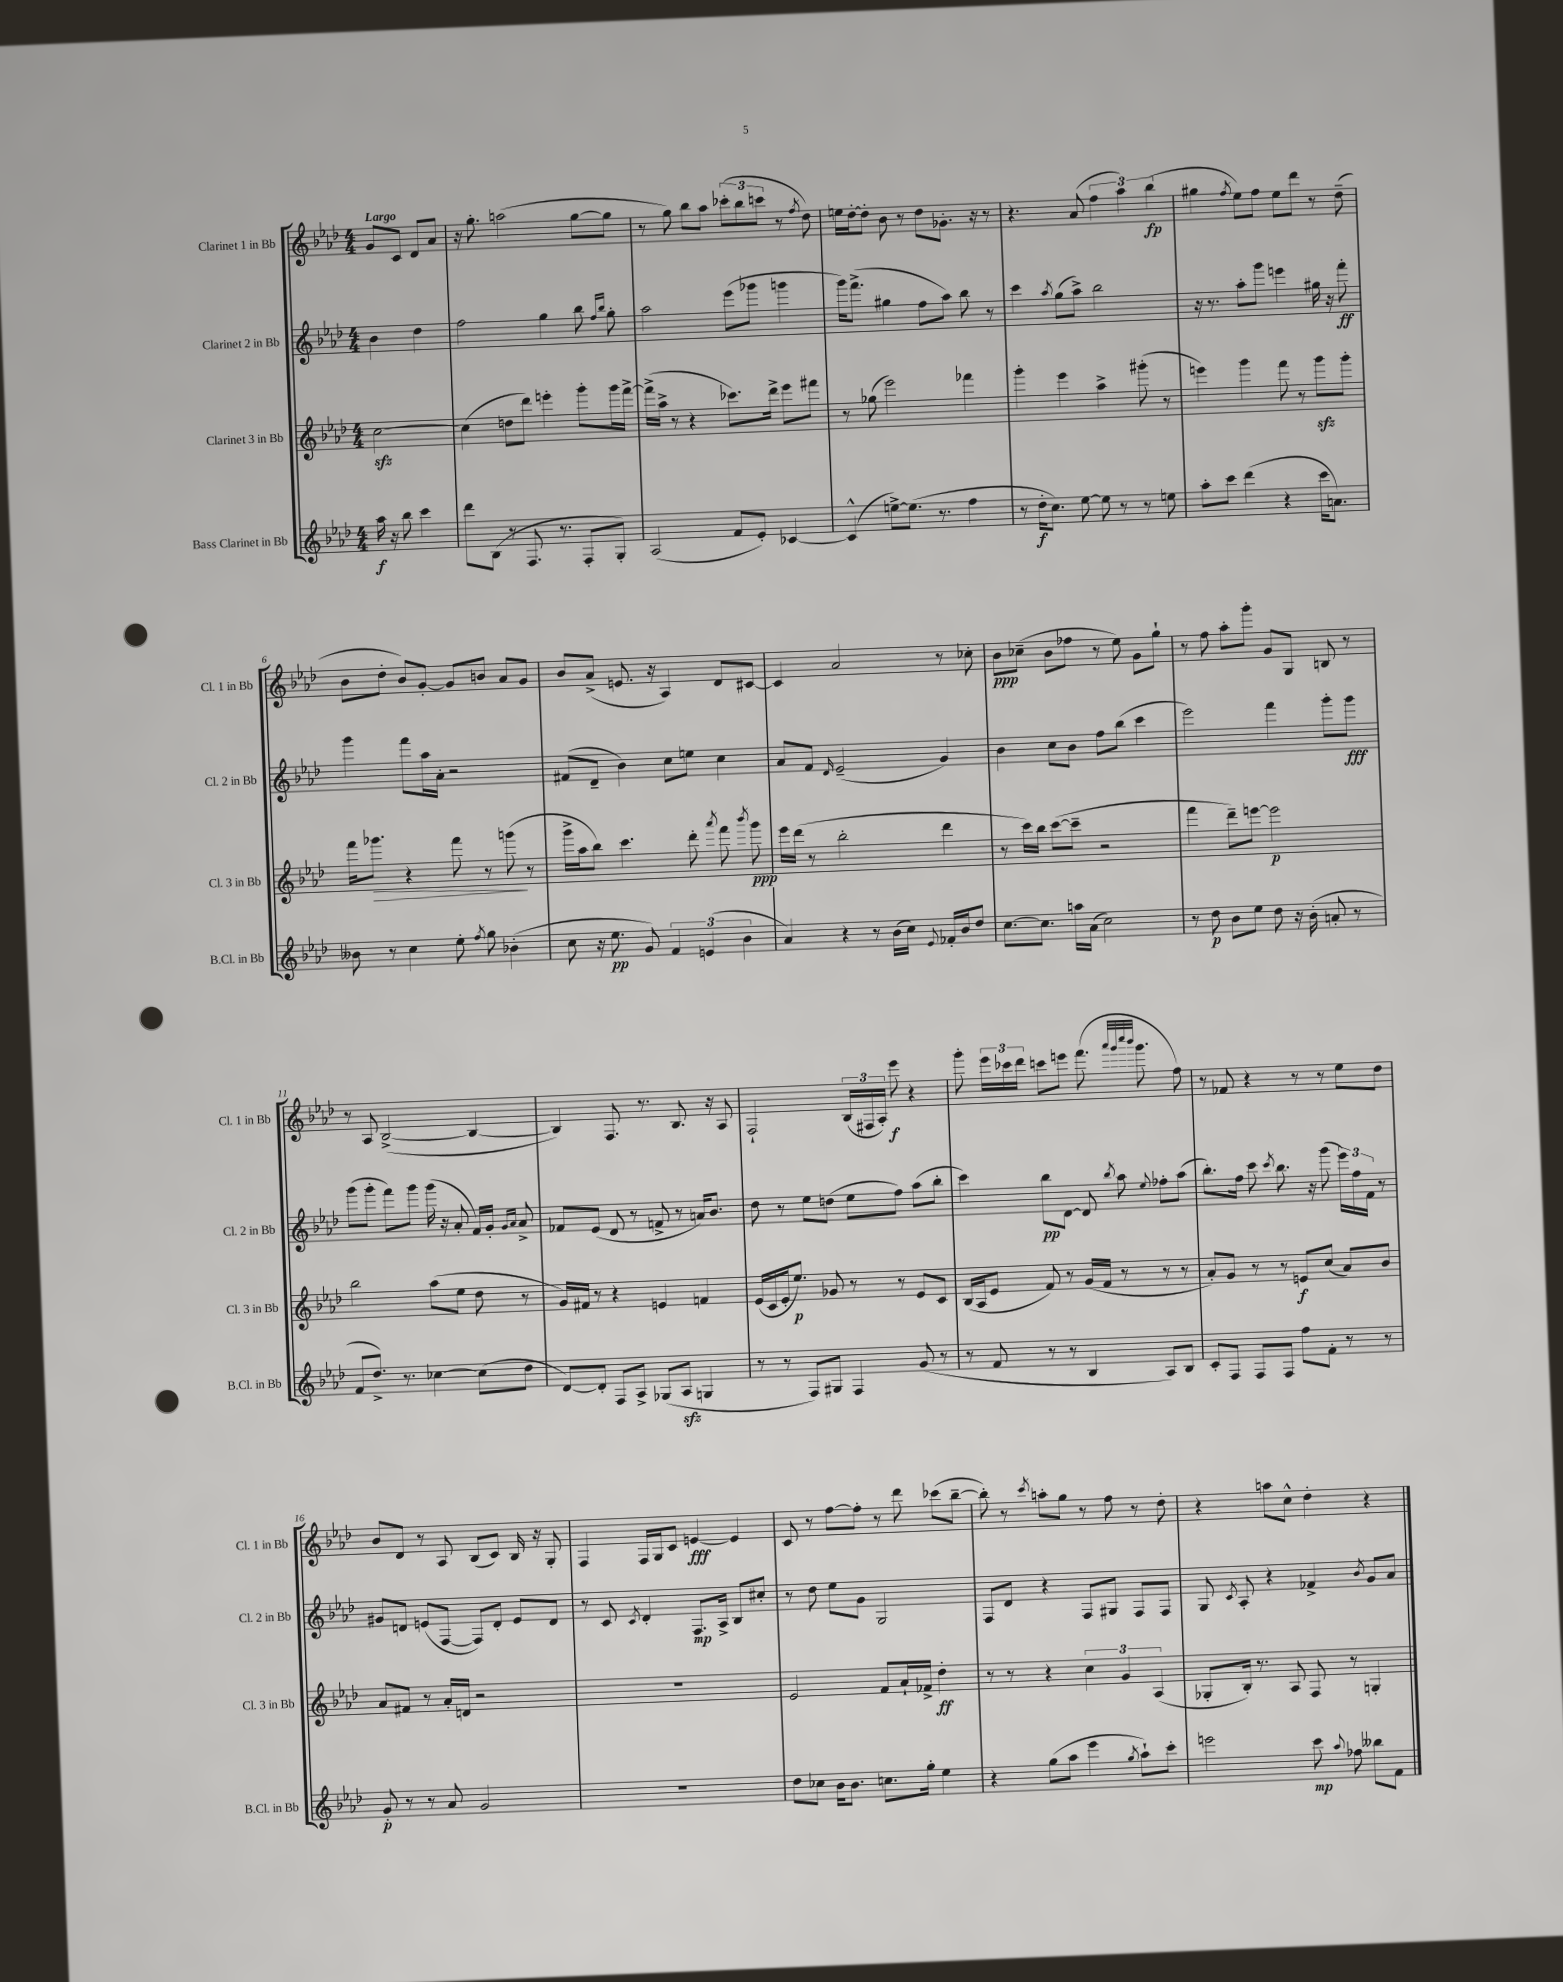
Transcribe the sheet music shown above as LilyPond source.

<<
\new StaffGroup <<
\new Staff = "s0" \with { instrumentName = "Clarinet 1 in Bb" shortInstrumentName = "Cl. 1 in Bb" } {
    \clef treble \key aes \major \numericTimeSignature \time 4/4 \partial 2 \tempo "Largo"
    \autoBeamOff g'8[ c'8] des'8[ aes'8] |
    r16 g''8.-. a''2( g''8[~ g''8] |
    r8 g''8) bes''8[ aes''8] \tuplet 3/2 { ces'''8[-.( bes''8 c'''8] } r8 \acciaccatura { f''8 } des''8) |
    e''16[ des''16~-. des''8]-. bes'8 r8 des''8[ ges'8.]-. r16 r8 |
    r4. aes'8( \tuplet 3/2 { f''4 aes''4) bes''4\fp( } |
    gis''4 \acciaccatura { f''8 } ees''8[) f''8] ees''8[ des'''8] r8 des''8--( |
    bes'8[ des''8]-. bes'8[) g'8]~-. g'8[ b'8] aes'8[ g'8] |
    bes'8[ aes'8]->( e'8. r16 aes4) des'8[ cis'8]~ |
    cis'4 aes'2 r8 ces''8-. |
    bes'8[\ppp ces''8]--( bes'8[ fes''8] r8 ees''8) g'8[ g''8]-! |
    r8 f''8 aes''8[-. g'''8]-. g'8[ g8] b8 r8 |
    r8 aes8 bes2~->( bes4~ |
    bes4) f8. r8. bes8. r16 aes8 |
    f2-! \tuplet 3/2 { bes16[( fis16 aes16]-.) } ees'''8\f r4 |
    g'''8-. \tuplet 3/2 { ees'''16[ ces'''16 des'''16] } c'''8[ e'''8] f'''8.( \grace { aes'''32[ g'''32 c''''32 bes'''32] } g'''8. f''8) |
    r8 fes'8 r4 r8 r8 ees''8[ des''8] |
    bes'8[ des'8] r8 aes8 bes8[( c'8]) bes16 r16 g8-. |
    f4 f16[ g16 c'8] e'4~\fff e'4 |
    c'8 r8 f''8[~ f''8]-. r8 des'''8 ces'''8[( bes''8]~-- |
    bes''8-.) r8 \acciaccatura { c'''8 } a''8[-. g''8] r8 f''8 r8 des''8-. |
    r4 a''8[ c''8]-^ des''4-. r4 \bar "|." |
}
\new Staff = "s1" \with { instrumentName = "Clarinet 2 in Bb" shortInstrumentName = "Cl. 2 in Bb" } {
    \clef treble \key aes \major \numericTimeSignature \time 4/4 \partial 2
    \autoBeamOff bes'4 des''4 |
    f''2 g''4 bes''8 \grace { f''16[ bes''16] } g''8-. |
    aes''2 ees'''8[( ges'''8] g'''4 |
    g'''16[) f'''8.]->( gis''4 f''8[ aes''8]) bes''8 r8 |
    c'''4 \acciaccatura { aes''8 } g''8[( aes''8]->) bes''2 |
    r16 r8. aes''8[-. g'''8] e'''4 gis''16 r16 f'''8-.\ff |
    g'''4 f'''8[ aes''16 aes'16]-. r2 |
    fis'8[( des'8]-- bes'4) c''8[ e''8] c''4 |
    aes'8[ f'8] \grace { des'16 } ees'2--( g'4) |
    bes'4 c''8[ bes'8] f''8[ bes''8]( c'''4 |
    ees'''2) f'''4 g'''8[-. g'''8]\fff |
    g'''8[( g'''8]-. f'''8[) g'''8] g'''16( r16 aes'8-. f'16[) g'16]-. \grace { g'16[ aes'16] } aes'8-> |
    fes'8[ ees'8]( des'8 r8 f'8-> r8 a'16[) bes'8.] |
    des''8 r8 ees''8[ d''8]( ees''8[ f''8]) aes''8[( bes''8]-. |
    c'''4) bes''8[\pp des'8]~ des'8 \acciaccatura { bes''8 } aes''8 \appoggiatura { ees''8 } fes''8[-. aes''8]( |
    bes''8.[-.) f''16] c'''8 \acciaccatura { c'''8 } bes''8. r16 g'''8( \tuplet 3/2 { ees'''16[) f''16 f'16] } r8 |
    gis'8[ d'8] e'8[( f8]~ f8[) d'8]-. e'8[ d'8] |
    r8 c'8 \acciaccatura { c'8 } des'4-. f8.[\mp aes16]-> bes8[ cis''8]-. |
    r8 des''8 ees''8[ g'8] g2 |
    f8[ des'8] r4 f8[ gis8] f8[ f8] |
    g8 \acciaccatura { c'8 } aes8-. r4 fes'4-> \acciaccatura { bes'8 } g'8[ aes'8] \bar "|." |
}
\new Staff = "s2" \with { instrumentName = "Clarinet 3 in Bb" shortInstrumentName = "Cl. 3 in Bb" } {
    \clef treble \key aes \major \numericTimeSignature \time 4/4 \partial 2
    \autoBeamOff c''2~\sfz |
    c''4( d''8[ des'''8]) e'''4-. g'''8[-. g'''16 f'''16]~-> |
    f'''16[->( aes''16]-> r8 r4 ces'''8.[) des'''16]-> ees'''8[ fis'''8] |
    r8 ges''8( ees'''2) fes'''4 |
    g'''4-. ees'''4 aes''4-> gis'''8-.( r8 |
    e'''4) g'''4 f'''8 r8 g'''8[\sfz g'''8]-. |
    f'''16[ ges'''8.]\> r4 f'''8 r8 g'''8\!( r8 |
    g'''16[-> aes''16 bes''8]) c'''4. des'''8-. \acciaccatura { aes'''8 } f'''8 \acciaccatura { bes'''8 } g'''8\ppp |
    ees'''16[ des'''16]( r8 bes''2-. des'''4 |
    r8 c'''16[) bes''16] c'''8[~( c'''8]-- r2 |
    f'''4 des'''8[--) e'''8]~ e'''2\p |
    bes''2 aes''8[( ees''8] des''8 r8 |
    g'16[) fis'16] r8 r4 e'4 f'4 |
    ees'16[( c'16 ees'16-. ees''8.]\p) ges'8 r8 r8 ees'8[ c'8] |
    bes16[( aes16 ees'8] f'8) r8 g'16[( f'16] r8 r8 r8 |
    aes'8[-.) g'8] r8 r8 e'8[\f c''8]( aes'8[) bes'8] |
    aes'8[ fis'8] r8 aes'16[-. d'16] r2 |
    R1 |
    ees'2 f'8[ aes'16-! fes'16]-> des''4-.\ff |
    r8 r8 r4 \tuplet 3/2 { c''4 g'4 aes4( } |
    ges8[-. bes16]-.) r8. aes8 f8 r8 g4-. \bar "|." |
}
\new Staff = "s3" \with { instrumentName = "Bass Clarinet in Bb" shortInstrumentName = "B.Cl. in Bb" } {
    \clef treble \key aes \major \numericTimeSignature \time 4/4 \partial 2
    \autoBeamOff aes''16\f r16 bes''8 c'''4 |
    des'''8[ bes8]( r8 f8. r8. f8[-. g8]-.) |
    aes2( f'8[ ees'8]-.) ces'4~ |
    ces'4-^( e''8[~->) e''8.]( r8. f''4 |
    r8 des''16[-.\f c''8.]) ees''8~ ees''8 r8 r8 e''8 |
    aes''8[-. c'''8] des'''4( r4 c'''16[ a'8.]) |
    beses'8 r8 c''4 ees''8-. \acciaccatura { f''8 } g''8 bes'4-.( |
    c''8 r16 ees''8.\pp g'8) \tuplet 3/2 { f'4 e'4( bes'4 } |
    aes'4) r4 r8 bes'16[( c''16]) \appoggiatura { ees'8 } fes'16[-. bes'16 des''8] |
    c''8.[~ c''8.] a''16[ aes'16]( c''2) |
    r8 des''8\p bes'8[ ees''8] des''8 r16 bes'16-.( a'8-. r8 |
    f'8[ des''8.]->) r8. ces''4~ ces''8[( des''8] |
    des'8[~) des'8]-. f8[ aes8]-> ges8[( aes8]\sfz g4 |
    r8 r8 f8[) gis8] f4 g'8( r8 |
    r8 f'8 r8 r8 bes4 aes8[) bes8] |
    c'8[-. f8] f8[ f8] f''8[ f'8]-. r8 r8 |
    g'8-.\p r8 r8 aes'8 g'2 |
    R1 |
    des''8[ ces''8] bes'16[ bes'8.] c''8.[ g''16]-. ees''4 |
    r4 g''8[( aes''8] ees'''4 \acciaccatura { g''8 } aes''8[-!) c'''8]-. |
    e'''2 c'''8\mp \appoggiatura { aes''8 } fes''8 beses''8[ f'8] \bar "|." |
}
>>
>>
